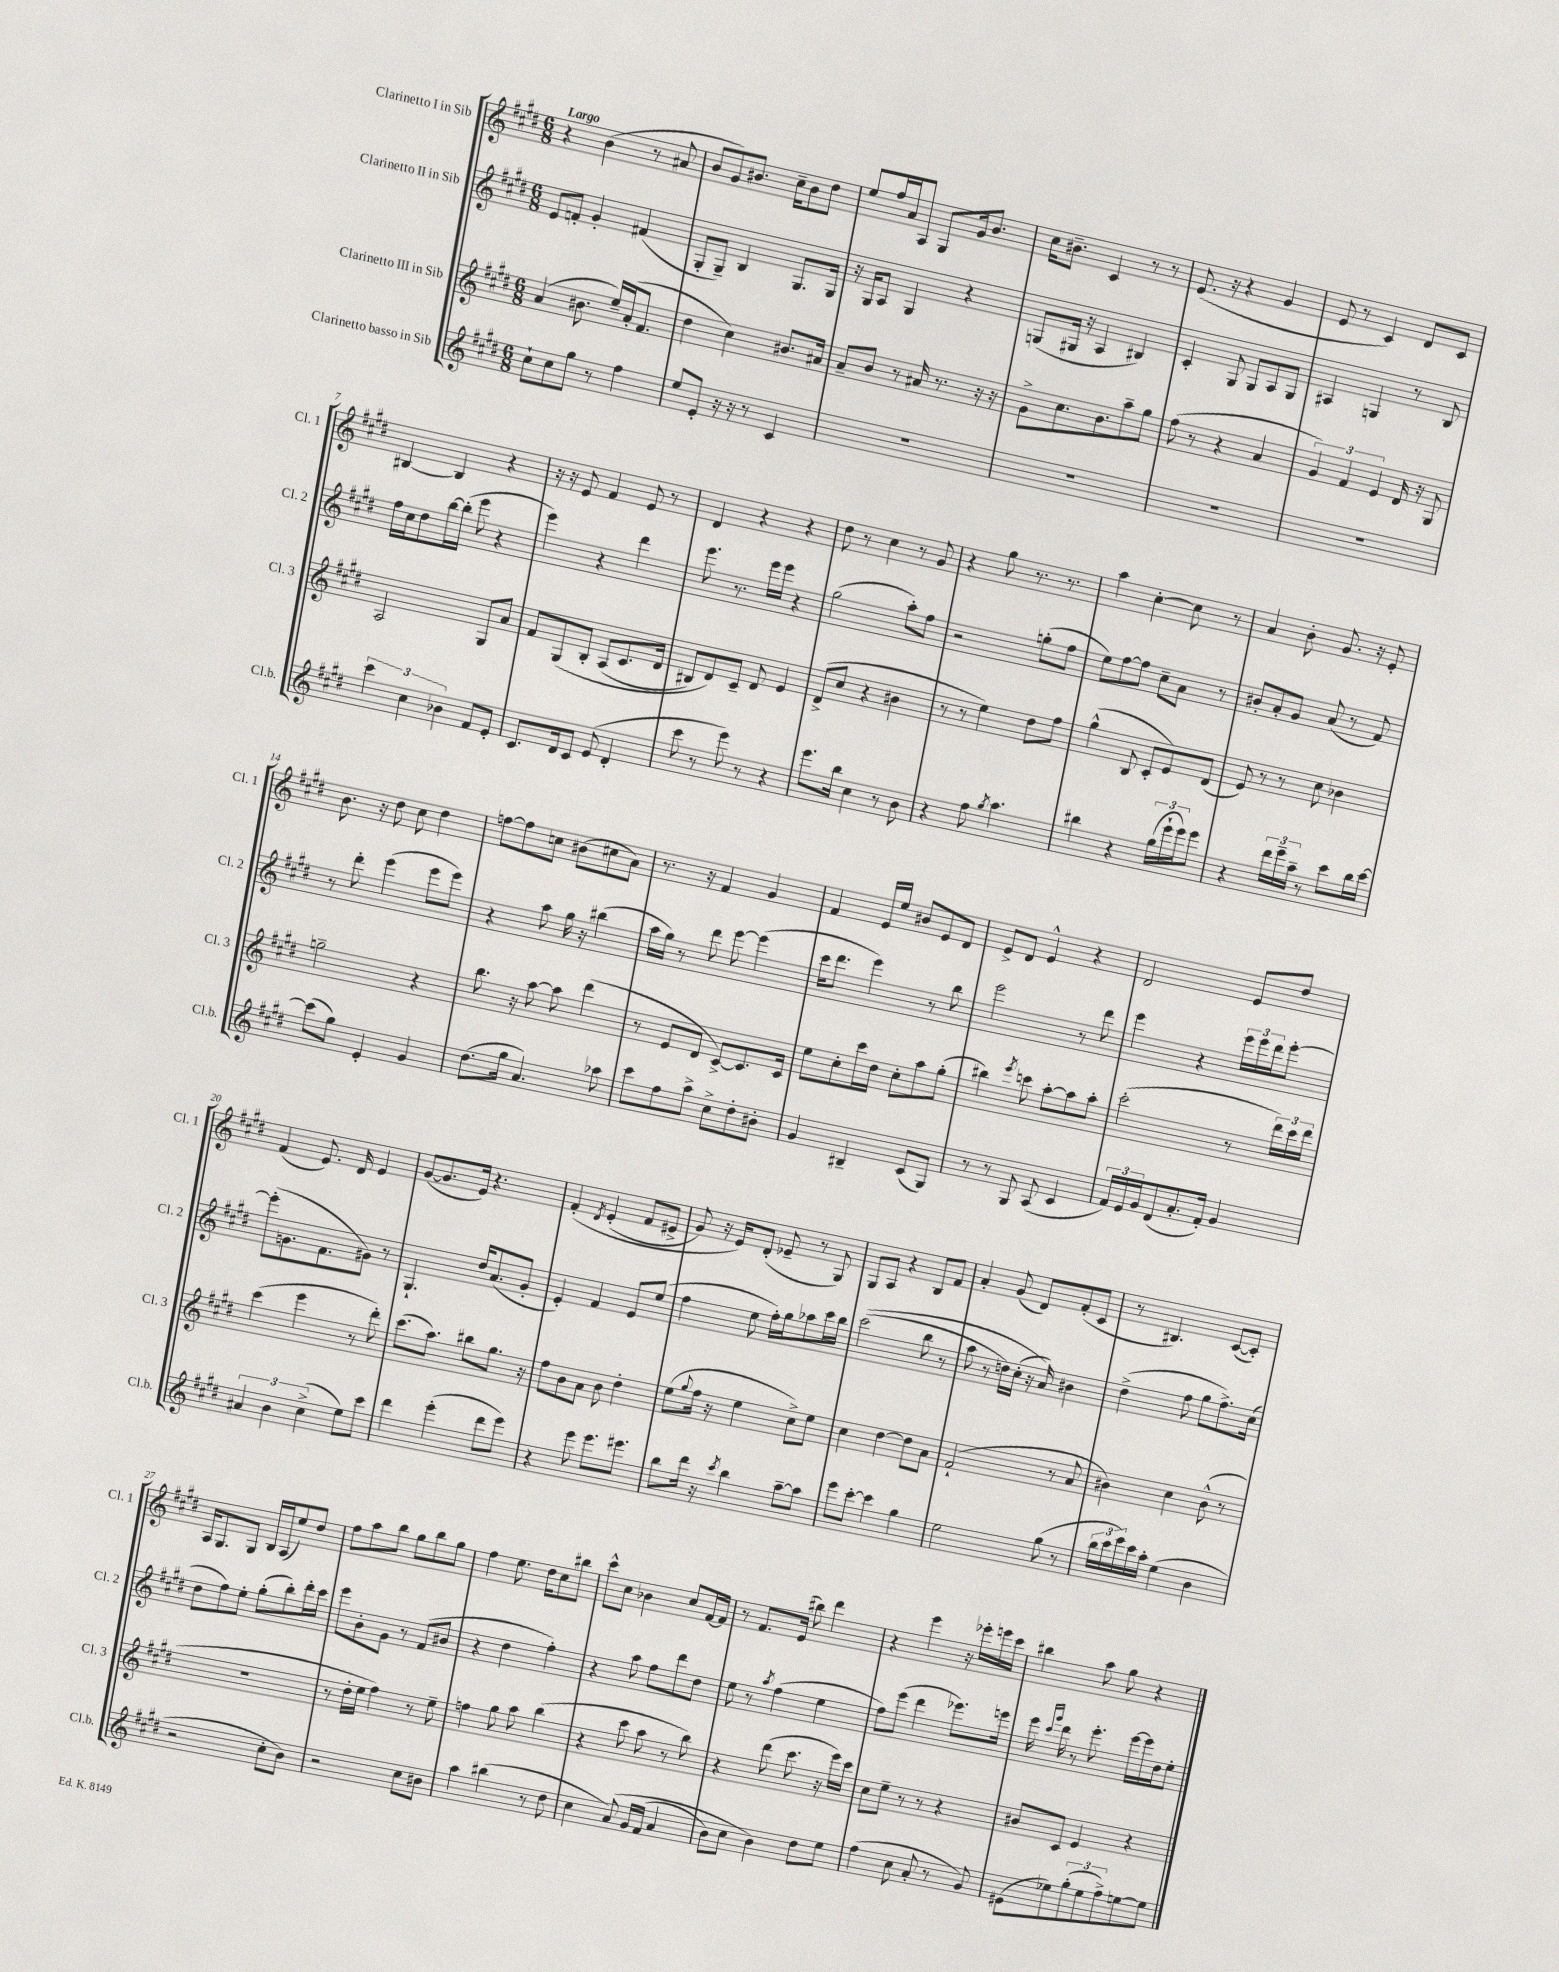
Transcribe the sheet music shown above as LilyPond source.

<<
\new StaffGroup <<
\new Staff = "s0" \with { instrumentName = "Clarinetto I in Sib" shortInstrumentName = "Cl. 1" } {
    \clef treble \key e \major \numericTimeSignature \time 6/8 \tempo "Largo"
    r4 b'4( r8 ais'8 |
    b'8 gis'8) bis'8. cis''16-- bis'8 dis''8 |
    e''8 fis''16 a'16 a8 gis8 gis'16 b'8. |
    cis''16 bis'8.-- cis'4 r8 r8 |
    e'8.( r16 r4 gis'4 |
    e'8 r8 cis'4) dis'8 cis'8 |
    bis4~ bis4 r4 |
    r16 r16 e'8 fis'4 e'8 r8 |
    dis'4 r4 r4 |
    dis''8 r8 cis''4 r8 gis'8 |
    r4 gis''8 r8. r8. |
    a''4 cis''4~-. cis''8 r8 |
    a'4 b'8-. gis'8. r16 e'8-. |
    b'8. r16 dis''8 cis''8 dis''4 |
    f''8~ f''8 c''8 bis'8( cis''8 a'8) |
    r8. r16 fis'4 gis'4 |
    fis'4 e'16 e''16 bis'8 e'8 dis'8 |
    e'8-> dis'8 e'4-^ r4 |
    dis'2 e'8 dis''8 |
    fis'4( e'8.) dis'16 e'4 |
    gis'8~( gis'8. e'16) r4. |
    fis'4-.\( \acciaccatura { dis'8 } e'4-.( fis'8 eis'8-> |
    gis'8) r16 e'16\) dis'8-.( ees'8-- r8 gis8) |
    gis8 a8 r4 b8 fis'8 |
    a'4-. gis'8( dis'8) fis'8-.( cis'8 |
    r8 bis4.) cis'8~( cis'8-.) |
    a16 gis8. gis8 b16 a16( e''8) dis''8 |
    fis''8 a''8 b''8 gis''8 b''8 gis''8 |
    fis''4 e''8. dis''16 cis''8 bis''8 |
    cis'''8-^ cis''8 bes'4 cis''8 fis'16~ fis'16 |
    r8 fis'8. e'16( bis''8) dis'''4 |
    r4 e'''4 r16 ees'''16-. e'''16 cis'''16 |
    bis''4 a''8 gis''8 r4 \bar "|." |
}
\new Staff = "s1" \with { instrumentName = "Clarinetto II in Sib" shortInstrumentName = "Cl. 2" } {
    \clef treble \key e \major \numericTimeSignature \time 6/8
    e'8 f'8-. gis'4-. fis'4( |
    gis8-. gis8--) b4 gis8. gis16 |
    r16 gis16 a8 gis4 r4 |
    g8( gis16 r16 a4 bis4) |
    cis'4-. gis8 gis8 a8 gis8 |
    ais4 g4 r8 b8 |
    fis''16 cis''16 dis''8 b''16~ b''16-.( e'''8 r4 |
    e'''4) r4 dis'''4 |
    e'''8. r8. e'''16 e'''16 r4 |
    gis''2( a''8-.) fis''8 |
    r2 g''8-.( fis''8 |
    e''8) fis''8~ fis''8 cis''8-- a'8 r8 |
    bis'8-. a'8-. gis'8 a'8( r8 fis'8) |
    r8 dis'''8-. e'''4( e'''8 e'''8) |
    r4 a''8 gis''16 r16 bis''4( |
    a''16 gis''16) r8 dis'''8 e'''8~ e'''4( |
    cis'''16 dis'''8. e'''4) r8 b''8 |
    e'''2 r8 dis'''8 |
    e'''4 r4 \tuplet 3/2 { e'''16 e'''16 dis'''16 } e'''8~-. |
    e'''8-.( g'8. fis'8. gis'8) r8 |
    gis4.-! dis''16 a'8.( gis'8-. |
    e'4-.) fis'4 e'8 e''8( |
    fis''4 e''8 fis''16-.) gis''16 aes''8 cis'''16 b''16 |
    cis'''2(\( b''8 r8 |
    a''8 r8 d''16) cis''16-.( r16 a'16)\) bis'4 |
    dis''4->( fis''8 gis''8 fis''8.->) cis''16( |
    dis''8 fis''8) e''8-. gis''8-.( b''8-.) dis'''16-. cis'''16 |
    e'''8 b'8-. gis'8 r8 fis'8( bis'8 |
    r4 dis''4 fis''4-.) |
    r4 a''8 fis''8 dis'''8 dis''8 |
    e''8 r8 \acciaccatura { a''8 } fis''4( e''4 |
    fis''8) e'''8( dis'''4 ees'''8.) e'''16 |
    e'''16 \grace { cis'''16 gis'''16 } dis'''16 r8 e'''8.-. e'''16~ e'''16 dis''16 e''8-. \bar "|." |
}
\new Staff = "s2" \with { instrumentName = "Clarinetto III in Sib" shortInstrumentName = "Cl. 3" } {
    \clef treble \key e \major \numericTimeSignature \time 6/8
    a'4( bis'8. e''16--) a'16-.( fis'8. |
    dis''4 cis''4) bis'8. ais'16 |
    a'8-- b'8 r8 ais'16 r8. r16 r16 |
    gis'8-> cis''8. b'8. a''8-- gis''8 |
    fis''8( r8 r4 a'4 |
    \tuplet 3/2 { gis'4) fis'4 e'4 } dis'16 r16 gis8 |
    a2 gis8 a'8 |
    fis'8 gis8\( b8-. a8( cis'8. dis'16 |
    bis8) dis'8\) cis'8-- dis'8 e'4 |
    dis'8->( cis''8 r4 bis'4 |
    r8 r8 e''4) dis''8 fis''8 |
    gis''4-^( b8 cis'8-. e'8) dis'8( |
    e'8) r8 r8 cis''8 bes'4 |
    g''2-- r4 |
    b''8. r16 a''8~ a''8 dis'''4( |
    r8 e'8 dis'8 cis'8~->) cis'8. cis'16 |
    e''8 cis''8-. cis'''16 dis''16 cis''8-. a''8 gis''8-.( |
    bis''4) \acciaccatura { e'''8 } c'''8 a''8~-. a''8 a''8-. |
    cis'''2-.( r8 \tuplet 3/2 { dis'''16) cis'''16 dis'''16 } |
    cis'''4( e'''4 r8 dis'''8-.) |
    cis'''8.( a''8.) bis''8 gis''8. r16 |
    fis''8 b'8 a'8 b'8 dis''4-. |
    e''8( \appoggiatura { gis''8 } fis''16 r16 e''4 cis''8->) e''8 |
    cis''4 dis''4~ dis''8 a'8 |
    fis'2-!( r8 a'8 |
    bis'4) cis''4 bis'8-^( r8 |
    R2. |
    r8 dis''16-. e''16 fis''4) r8 e''8-- |
    f''4 gis''8 a''8 b''4( |
    r4 cis'''8 a''8 r8 b''8) |
    r4 dis'''8( cis'''8. r16 e'''16) cis'''16 |
    cis''8 e''8-- r8 r8 r4 |
    bis'8 cis'8 e'4 r4 \bar "|." |
}
\new Staff = "s3" \with { instrumentName = "Clarinetto basso in Sib" shortInstrumentName = "Cl.b." } {
    \clef treble \key e \major \numericTimeSignature \time 6/8
    cis''8-! cis''8 gis''8 r8 fis''4 |
    e''8 e'8-. r16 r16 r8 cis'4 |
    R2. |
    R2. |
    R2. |
    R2. |
    \tuplet 3/2 { cis'''4 cis''4 bes'4 } fis'8 e'8-. |
    cis'8. dis'16 cis'8 e'8( dis'4-. |
    cis'''8 r8 e'''8) r8 r4 |
    e'''8. b''16 cis''4 r8 b'8 |
    r4 fis''8 \acciaccatura { gis''8 } a''4. |
    bis''4 r4 \tuplet 3/2 { gis''16( e'''16-! e'''16) } e'''8 |
    r4 \tuplet 3/2 { dis'''16 e'''16-- a''16-- } r8 cis'''8 b''16 cis'''16~ |
    cis'''8( gis''8) e'4-. gis'4 |
    dis''8.( gis''16 a'4.) aes''8 |
    cis'''8 fis''8 a''8-> cis''8-> dis''8-. bis'8-. |
    gis'4 bis4-- cis'8( gis8) |
    r8 r8 gis8 a8( cis'4 |
    \tuplet 3/2 { fis'16) e'16 gis'16 } dis'8( a'8.-. fis'16-.) gis'4 |
    \tuplet 3/2 { ais'4 b'4 cis''4->( } e''8) cis'''8 |
    dis'''4 e'''4-.( dis'''8 e'''8) |
    r4 e'''8 e'''8. eis'''8. |
    b''8 dis'''16 r16 \acciaccatura { cis'''8 } b''4 a''8~-- a''8 |
    e'''8 cis'''8~-. cis'''4 gis''4 |
    e''2 gis''8( r8 |
    \tuplet 3/2 { b''16 cis'''16 e'''16) } cis'''16 a''16-. e''4( b'4 |
    r2 cis''8-. b'8) |
    r2 cis''8 bis'8 |
    a''4 bis''4( r8 dis''8 |
    cis''4 a'8)\( gis'16 fis'16( a'4 |
    b'8) cis''8 b'4\) dis''8 e''8 |
    fis''4( cis''8 a'8-. r8 gis'8) |
    eis'8( ees''8) \tuplet 3/2 { gis''8-.( ees''8 fis''8->) } e''8~ e''8 \bar "|." |
}
>>
>>
